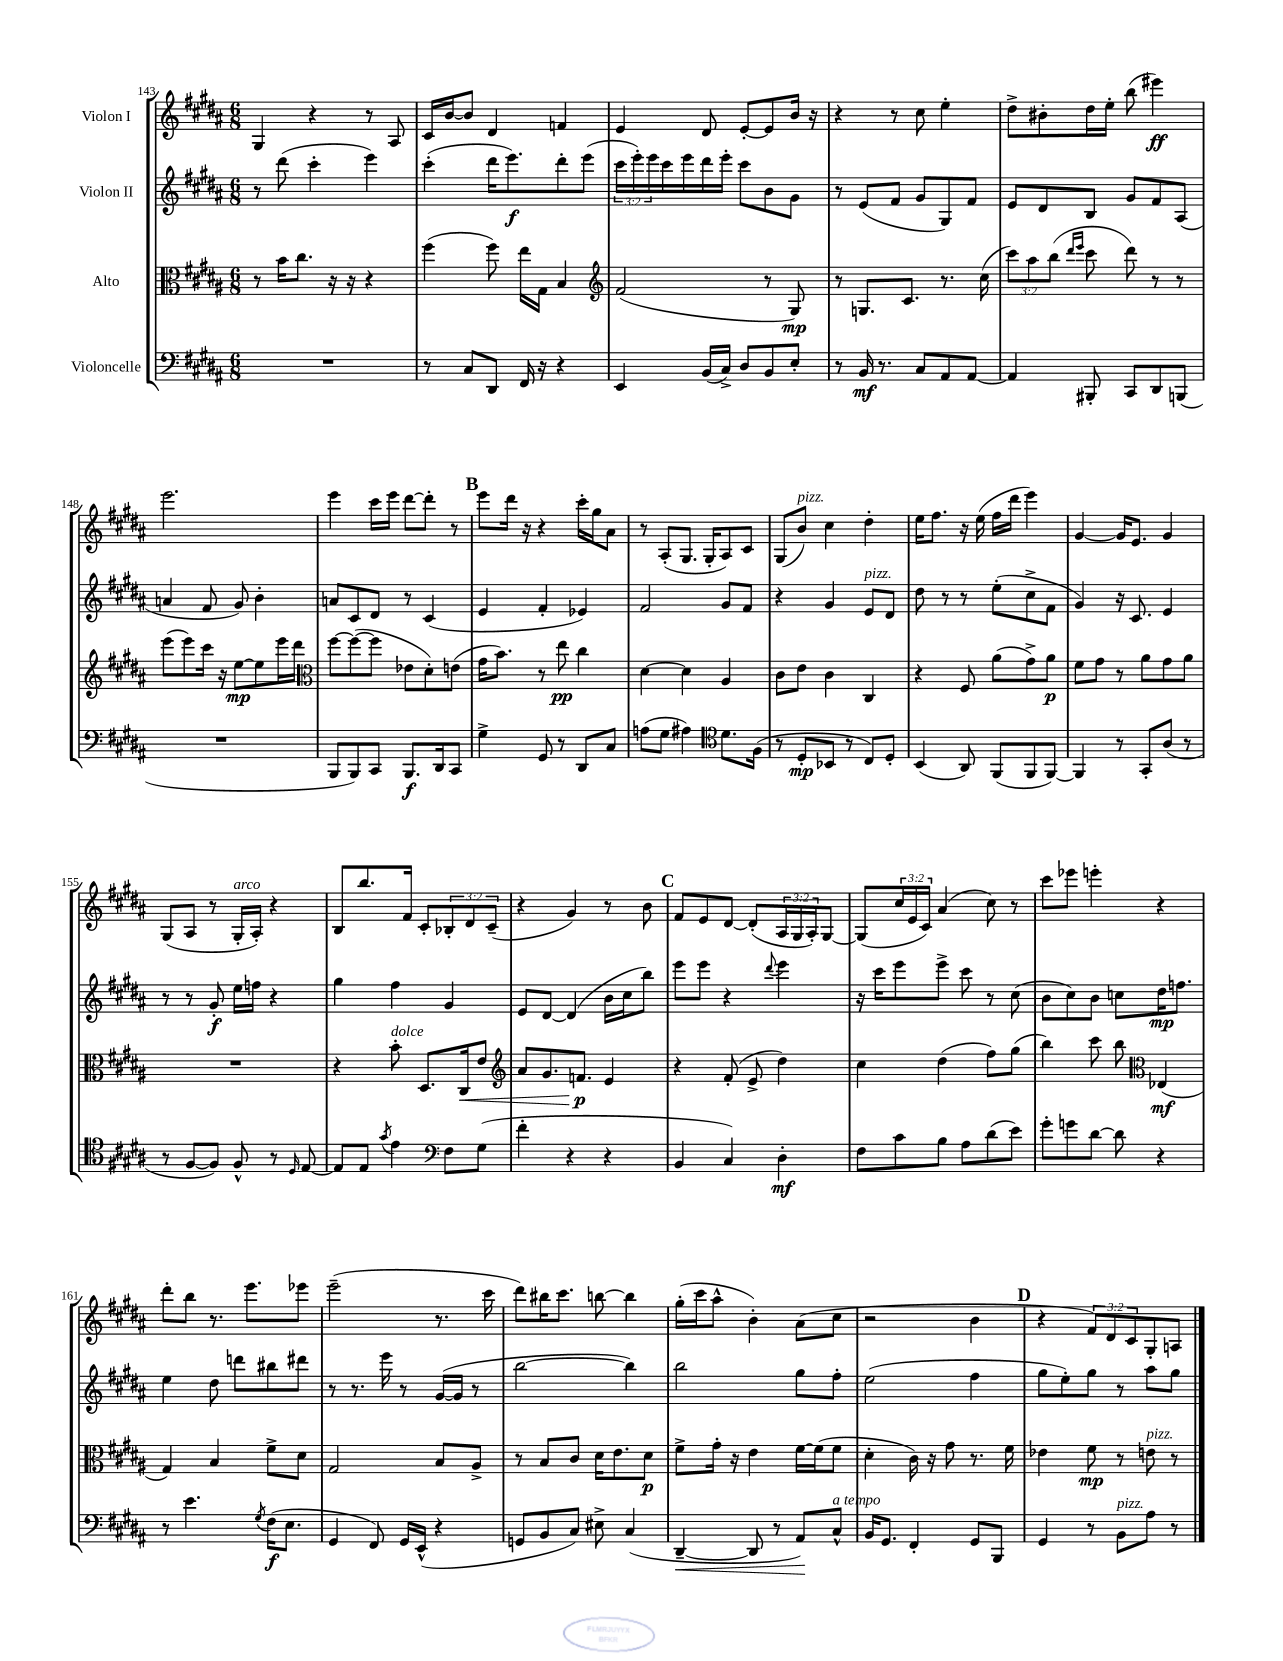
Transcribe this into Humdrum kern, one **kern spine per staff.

**kern	**kern	**kern	**kern
*staff4	*staff3	*staff2	*staff1
*clefF4	*clefC3	*clefG2	*clefG2
*k[f#c#g#d#a#]	*k[f#c#g#d#a#]	*k[f#c#g#d#a#]	*k[f#c#g#d#a#]
*M6/8	*M6/8	*M6/8	*M6/8
2.r	8r	8r	4G#/
.	16b\LK	(8ddd#\	.
.	8.cc#\J	.	.
.	.	4ccc#'\	4r
.	16r	.	.
.	16r	.	.
.	4r	4eee\)	8r
.	.	.	8A#/
=	=	=	=
8r	(4ff#\	(4ccc#'\	16c#/LL
.	.	.	[16b/J
8C#/L	.	.	8b/]J
8DD#/J	8ff#\)	16ddd#\LK	4d#/
.	.	8.eee\)	.
16FF#/	16ee\LL	.	.
16r	16G#\JJ	.	.
4r	4B/	8ddd#'\	4f/
.	.	(8eee\J	.
=	=	=	=
*	*clefG2	*	*
4EE/	(2f#/	24ccc#\LL	4e/
.	.	24eee'\)	.
.	.	24eee\	.
.	.	16ccc#\	.
.	.	16eee\	.
(16BB/LL	.	16ddd#\	8d#/
16C#^/JJ)	.	16eee'\JJ	.
8D#/L	.	8ccc#\L	[8e'/L
8BB/	8r	8b\	8e/]
8E'/J	8G#/)	8g#\J	16b/Jk
.	.	.	16r
=	=	=	=
8r	8r	8r	4r
16BB/	8.G/L	(8e/L	.
8.r	.	.	.
.	.	8f#/J	8r
.	8.c#/J	.	.
8C#/L	.	8g#/L	8cc#\
8AA#/	8.r	8G#/)	4ee'\
[8AA#/J	.	8f#/J	.
.	(16cc#\	.	.
=	=	=	=
4AA#/]	12ccc#\L)	8e/L	8dd#^\L
.	12aa#\	.	.
.	.	8d#/	8b#'\
.	(12bb\J	.	.
.	16qqddd#/LL	.	.
.	16qqeee/JJ	.	.
8BBB#'/	8ccc#\	8B/J	16dd#\L
.	.	.	16ee'\JJ
8CC#/L	8ddd#\)	8g#/L	(8bb\
8DD#/	8r	8f#/	4eee#\)
(8BBB/J	8r	(8A#/J	.
=	=	=	=
2.r	(8eee\L	4a/	2.eee\
.	8eee\)	.	.
.	16ccc#\Jk	8f#/	.
.	16r	.	.
.	[8ee\L	8g#/)	.
.	8ee\]	4b'\	.
.	16eee\L	.	.
.	16ddd#\JJ	.	.
=	=	=	=
*	*clefC3	*	*
8BBB/L	[8ff#\L	8a/L	4eee\
8BBB/)	(8ff#\_	8c#/	.
8CC#/J	8ff#\]J	8d#/J	16ccc#\LL
.	.	.	16eee\JJ
8.BBB/L	8e-\L	8r	[8ddd#\L
.	8d#'\)	(4c#/	8ddd#'\]J
16DD#/k	.	.	.
8CC#/J	(8e\J	.	8r
=	=	=	=
4G#^\	16g#\LK	4e/	8eee\L
.	8.b\J)	.	.
.	.	.	16ddd#\Jk
.	.	.	16r
8GG#/	8r	4f#'/	4r
8r	8ee\	.	.
8DD#/L	4cc#\	4e-/)	16ccc#'\LL
.	.	.	16gg#\J
8C#/J	.	.	8a#\J
=	=	=	=
(8A\L	[4d#\	2f#/	8r
8G#\J	.	.	(8A#'/L
4A#\)	4d#\]	.	8.G#/J
.	.	.	16G#'/LK
*clefC4	*	*	*
8.d#\L	4A#/	8g#/L	8A#/)
.	.	8f#/J	8c#/J
(16F#\Jk	.	.	.
=	=	=	=
8r	8c#\L	4r	(8G#/L
8D#'/L	8e\J	.	8b/J)
8BB-/J	4c#\	4g#/	4cc#\
8r	.	.	.
8C#/L)	4C#/	8e/L	4dd#'\
8D#'/J	.	8d#/J	.
=	=	=	=
(4BB/	4r	8dd#\	16ee\LK
.	.	.	8.ff#\J
.	.	8r	.
8AA#/)	8F#/	8r	16r
.	.	.	(16ee\
(8FF#/L	(8a#\L	(8ee'\L	16ff#\LL
.	.	.	16ddd#\JJ
8FF#/	8g#^\)	8cc#^\	4eee\)
[8FF#/J)	8a#\J	8f#\J	.
=	=	=	=
4FF#/]	8f#\L	4g#/)	[4g#/
.	8g#\J	.	.
8r	8r	16r	16g#/]LK
.	.	8.c#/	8.e/J
8GG#'/L	8a#\L	.	.
(8A#/J	8g#\	4e/	4g#/
8r	8a#\J	.	.
=	=	=	=
8r	2.r	8r	(8G#/L
[8F#/L	.	8r	8A#/J
8F#/]J)	.	8g#'/	8r
8F#^^/	.	16ee\LL	16G#'/LL
.	.	16ff\JJ	16A#'/JJ)
8r	.	4r	4r
16qqD#/	.	.	.
[8E/	.	.	.
=	=	=	=
8E/]L	4r	4gg#\	8B/L
8E/J	.	.	8.bb/
8qg#/	.	.	.
4e\	8b'\	4ff#\	.
.	.	.	16f#/Jk
.	8.D#/L	.	8c#'/L
*clefF4	*	*	*
8F#\L	.	4g#/	12B-'/
.	16C#/k	.	.
.	.	.	12d#/
(8G#\J	8e/J	.	.
.	.	.	(12c#~/J
=	=	=	=
*	*clefG2	*	*
4f#'\	8a#/L	8e/L	4r
.	8.g#/	[8d#/J	.
4r	.	(4d#/]	4g#/)
.	8.f/J	.	.
4r	4e/	16b\LL	8r
.	.	16cc#\J	.
.	.	8bb\J)	8b\
=	=	=	=
4BB/	4r	8eee\L	8f#/L
.	.	8eee\J	8e/
4C#/)	(8f#'/	4r	[8d#/J
.	8e^/	.	(8d#'/]L
.	.	8qqddd#/	.
4D#'\	4dd#\)	4eee\	24A#/L
.	.	.	24G#/
.	.	.	24A#'/J)
.	.	.	[8G#/J
=	=	=	=
8F#\L	4cc#\	16r	(8G#/]L
.	.	16ccc#\LK	.
8c#\	.	8eee\	24cc#/L
.	.	.	24e/
.	.	.	24c#/JJ)
8B\J	(4dd#\	8eee^\J	(4a#/
8A#\L	.	8ccc#\	.
(8d#\	8ff#\L)	8r	8cc#\)
8e\J)	(8gg#\J	(8cc#\	8r
=	=	=	=
8g#'\L	4bb\)	8b\L	8ccc#\L
8g\	.	8cc#\)	8eee-\J
[8d#\J	8ccc#\	8b\J	4eee'\
8d#\]	8bb\	8cc\L	.
*	*clefC3	*	*
4r	(4E-/	16dd#\K	4r
.	.	8.ff\J	.
=	=	=	=
8r	4G#/)	4ee\	8ddd#'\L
4.e\	.	.	8bb\J
.	4B/	8dd#\	8.r
.	.	8ddd\L	.
.	.	.	8.eee\L
8qG#/	.	.	.
(16F#\LK	8f#^\L	8bb#\	.
8.E\J	.	.	.
.	8d#\J	8ddd#\J	8eee-\J
=	=	=	=
4GG#/	2G#/	8r	(2eee~\
.	.	8.r	.
8FF#/)	.	.	.
.	.	16eee\	.
16GG#/LL	.	8r	.
(16EE^^/JJ	.	.	.
4r	8B/L	([16g#/LL	8.r
.	.	16g#/]JJ	.
.	8A#^/J	8r	.
.	.	.	16ccc#\
=	=	=	=
8GG/L	8r	[2bb\	8ddd#\L)
8BB/	8B/L	.	16bb#\K
.	.	.	8.ccc#\J
8C#/J)	8c#/J	.	.
8E#^\	16d#\LK	.	[8bb\
.	8.e\	.	.
(4C#/	.	4bb\])	4bb\]
.	8d#\J	.	.
=	=	=	=
[4DD#~/	8f#^\L	2bb\	(16gg#'\LL
.	.	.	16ccc#\J
.	16g#'\Jk	.	8aa#^^\J
.	16r	.	.
8DD#/]	4e\	.	4b'\)
8r	.	.	.
8AA#/L)	[16f#\LL	8gg#\L	(8a#\L
.	(16f#\]J	.	.
8C#^^/J	8f#\J	8ff#'\J	8cc#\J
=	=	=	=
16BB/LK	4d#'\	(2ee\	2r
8.GG#/J	.	.	.
4FF#'/	16c#\)	.	.
.	16r	.	.
.	8g#\	.	.
8GG#/L	8.r	4ff#\	4b\
8BBB/J	.	.	.
.	16f#\	.	.
=	=	=	=
4GG#/	4e-\	8gg#\L	4r
.	.	8ee'\)	.
8r	8f#\	8gg#\J	12f#/L)
.	.	.	12d#/
8BB\L	8r	8r	.
.	.	.	12c#/
8A#\J	8e\	8aa#\L	8G#'/
8r	8r	8gg#\J	8A/J
==	==	==	==
*-	*-	*-	*-
